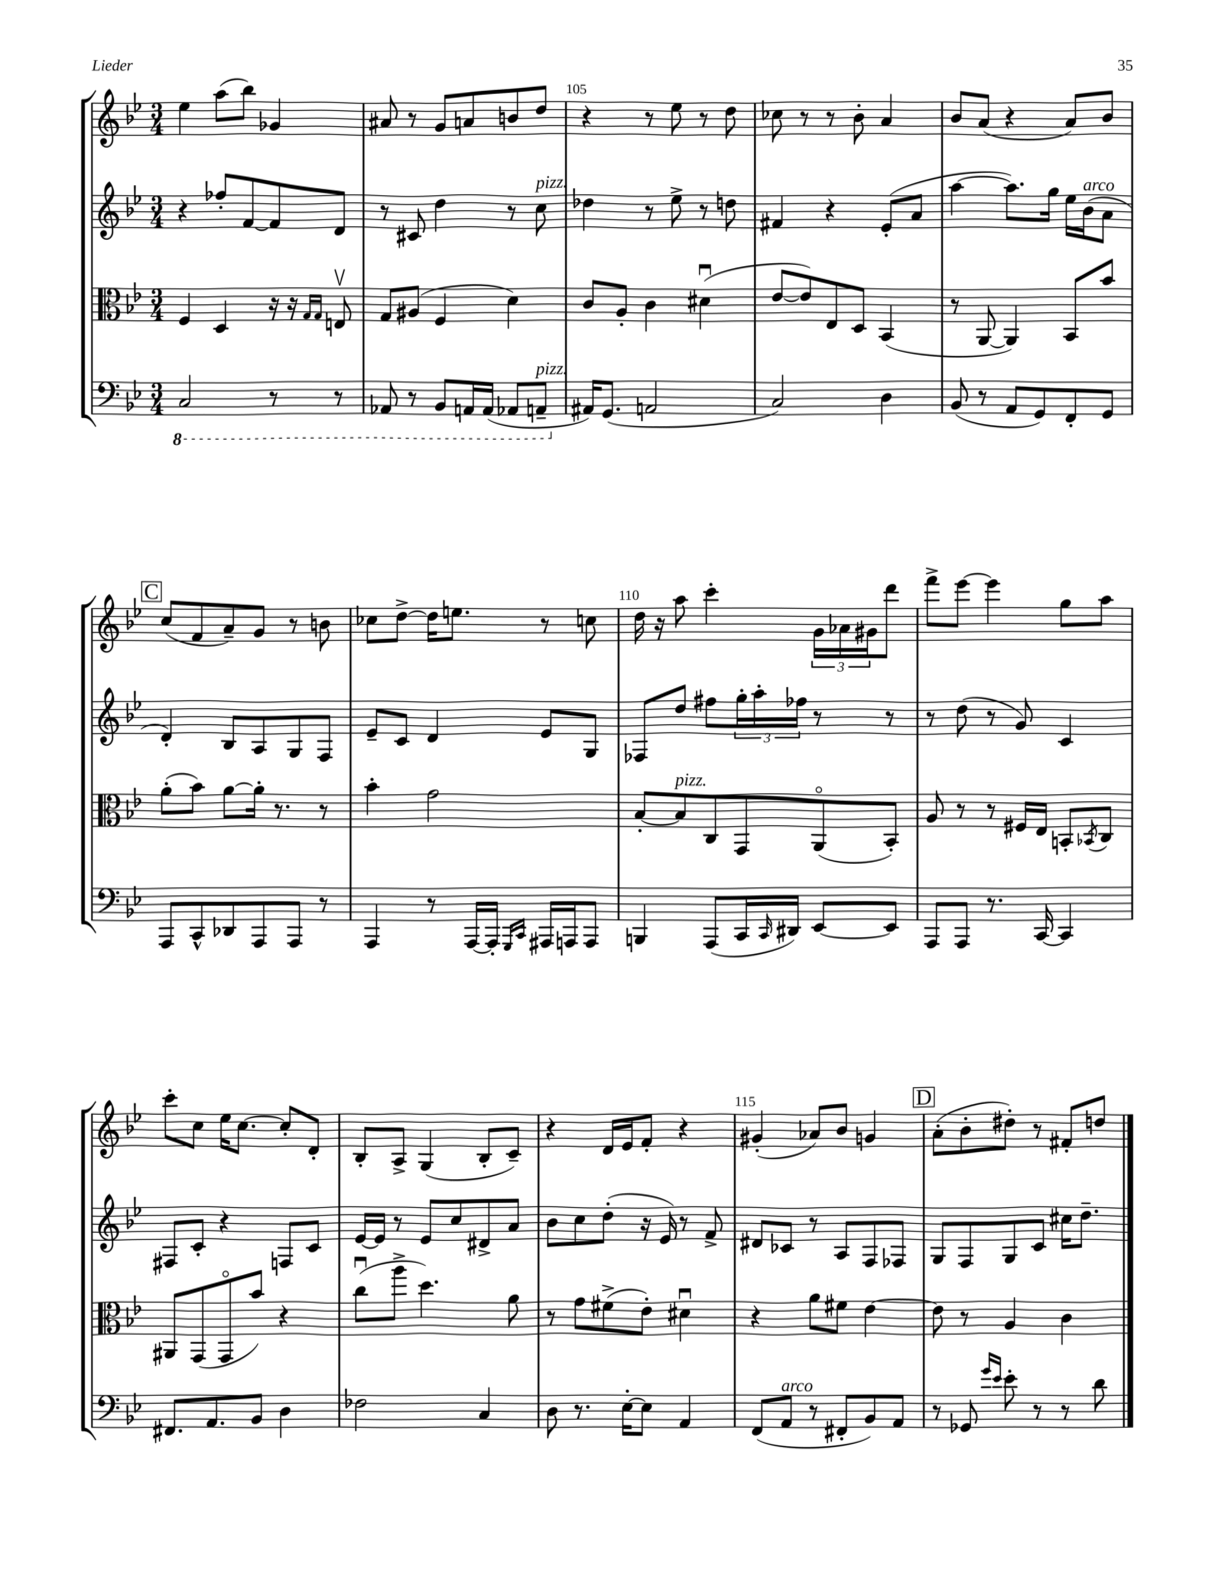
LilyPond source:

<<
\new StaffGroup <<
\new Staff = "s0" {
    \clef treble \key bes \major \numericTimeSignature \time 3/4
    ees''4 a''8( bes''8) ges'4 |
    ais'8 r8 g'8 a'8 b'8 d''8 |
    r4 r8 ees''8 r8 d''8 |
    ces''8 r8 r8 bes'8-. a'4 |
    bes'8 a'8( r4 a'8) bes'8 |
    \mark \markup { \box "C" } c''8( f'8 a'8--) g'8 r8 b'8 |
    ces''8 d''8~-> d''16 e''8. r8 c''8 |
    d''16 r16 a''8 c'''4-. \tuplet 3/2 { g'16 aes'16 gis'16 } d'''8 |
    f'''8-> ees'''8~ ees'''4 g''8 a''8 |
    c'''8-. c''8 ees''16 c''8.~ c''8-. d'8-. |
    bes8-. a8-> g4( bes8-. c'8--) |
    r4 d'16 ees'16 f'8-. r4 |
    gis'4-.( aes'8) bes'8 g'4 |
    \mark \markup { \box "D" } a'8-.( bes'8-. dis''8-.) r8 fis'8-. d''8 \bar "|." |
}
\new Staff = "s1" {
    \clef treble \key bes \major \numericTimeSignature \time 3/4
    r4 fes''8-. f'8~ f'8 d'8 |
    r8 cis'8 d''4 r8 c''8^\markup { \italic "pizz." } |
    des''4 r8 ees''8-> r8 d''8 |
    fis'4 r4 ees'8-.( a'8 |
    a''4~ a''8.) g''16 ees''16 bes'16^\markup { \italic "arco" }( a'8 |
    \mark \markup { \box "C" } d'4-.) bes8 a8 g8 f8 |
    ees'8-- c'8 d'4 ees'8 g8 |
    fes8 d''8 fis''8 \tuplet 3/2 { g''16-. a''16-. fes''16 } r8 r8 |
    r8 d''8( r8 g'8) c'4 |
    fis8 c'8-. r4 f8 c'8 |
    ees'16~ ees'16 r8 ees'8 c''8 dis'8-> a'8 |
    bes'8 c''8 d''8-.( r16 ees'16) r8 f'8-> |
    dis'8 ces'8 r8 a8 f8 fes8 |
    \mark \markup { \box "D" } g8 f8 g8 c'8 cis''16 d''8.-- \bar "|." |
}
\new Staff = "s2" {
    \clef alto \key bes \major \numericTimeSignature \time 3/4
    f4 d4 r16 r16 \grace { g16 g16 } e8\upbow |
    g8 ais8( f4 d'4) |
    c'8 a8-. c'4 dis'4\downbow( |
    ees'8~ ees'8) ees8 d8 bes,4( |
    r8 a,8~ a,4) bes,8 bes'8 |
    \mark \markup { \box "C" } a'8-.( bes'8) a'8~ a'16-. r8. r8 |
    bes'4-. g'2 |
    bes8~-. bes8^\markup { \italic "pizz." } c8 g,8 a,8\flageolet( bes,8-.) |
    a8 r8 r8 fis16 ees16 b,8-. \acciaccatura { bes,8 } c8 |
    ais,8 g,8( g,8\flageolet bes'8) r4 |
    c''8\downbow( a''8-> d''4.) a'8 |
    r8 g'8 fis'8->( ees'8-.) dis'4\downbow |
    r4 a'8 fis'8 ees'4~ |
    \mark \markup { \box "D" } ees'8 r8 a4 c'4 \bar "|." |
}
\new Staff = "s3" {
    \clef bass \key bes \major \numericTimeSignature \time 3/4
    \ottava #-1 c,2 r8 r8 |
    aes,,8 r8 bes,,8 a,,16 a,,16( aes,,8 a,,8--^\markup { \italic "pizz." } \ottava #0 |
    ais,16) g,8.( a,2 |
    c2) d4 |
    bes,8( r8 a,8 g,8) f,8-. g,8 |
    \mark \markup { \box "C" } a,,8 c,8-^ des,8 a,,8 a,,8 r8 |
    a,,4 r8 a,,16~ a,,16-. \grace { g,,16 c,16 } ais,,16 a,,16 a,,8 |
    b,,4 a,,8( c,16 \grace { c,16 } dis,16) ees,8~ ees,8 |
    a,,8 a,,8 r8. c,16~ c,4 |
    fis,8. a,8. bes,8 d4 |
    fes2 c4 |
    d8 r8. ees16~-. ees8 a,4 |
    f,8( a,8^\markup { \italic "arco" } r8 fis,8-. bes,8) a,8 |
    \mark \markup { \box "D" } r8 ges,8 \grace { g'16 ees'16 } ees'8-. r8 r8 d'8 \bar "|." |
}
>>
>>
\layout { \context { \Score currentBarNumber = #103 \override BarNumber.break-visibility = ##(#f #t #t) barNumberVisibility = #(every-nth-bar-number-visible 5) } }
